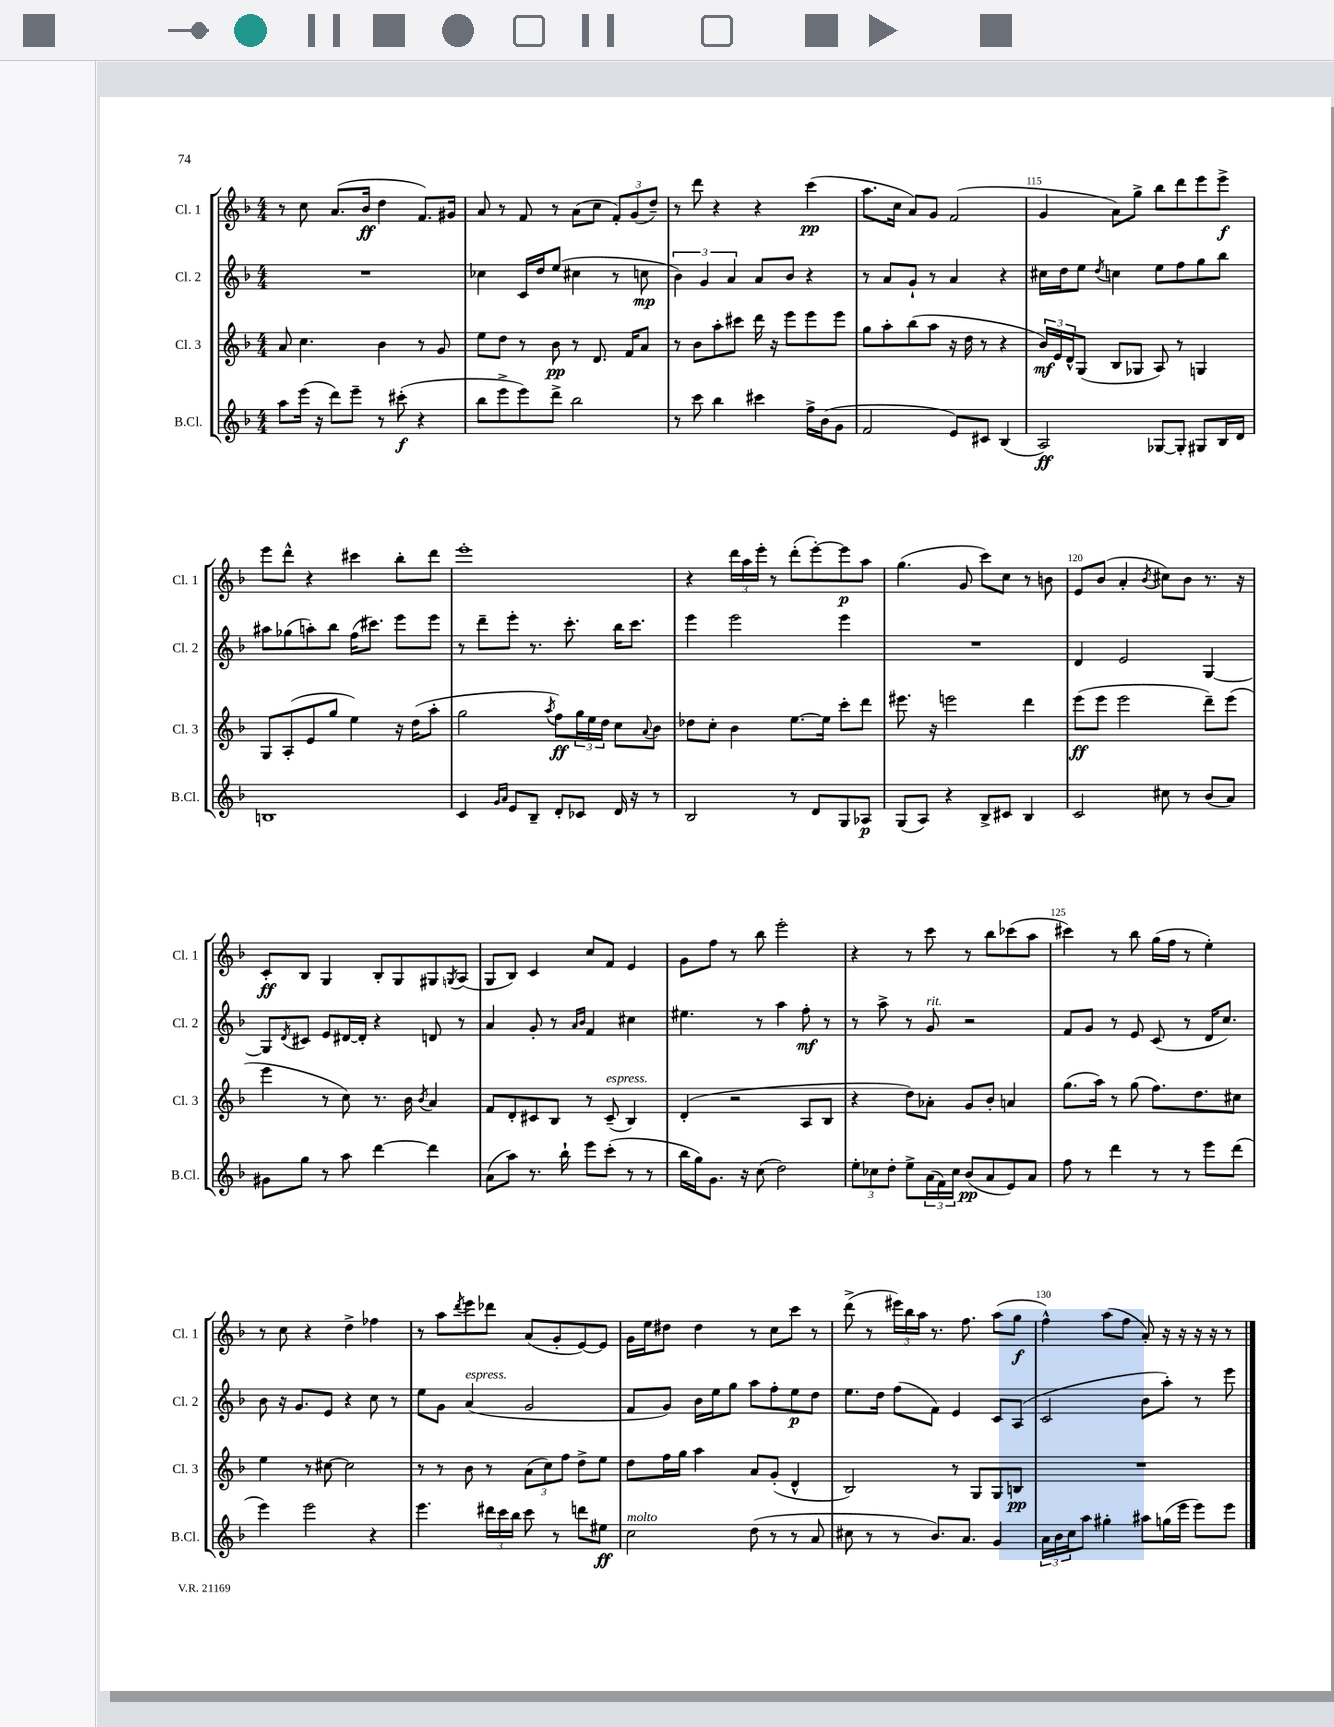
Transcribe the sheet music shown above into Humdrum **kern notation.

**kern	**kern	**kern	**kern
*staff4	*staff3	*staff2	*staff1
*clefG2	*clefG2	*clefG2	*clefG2
*k[b-]	*k[b-]	*k[b-]	*k[b-]
*M4/4	*M4/4	*M4/4	*M4/4
8aa\L	8a/	1r	8r
(16eee\Jk	4.cc\	.	8cc\
16r	.	.	.
8ddd\L)	.	.	(8.a/L
8eee~\J	.	.	.
.	.	.	16b-/Jk
8r	4b-\	.	4dd\
(8ccc#'\	.	.	.
4r	8r	.	8.f/L)
.	8g/	.	.
.	.	.	16g#/Jk
=	=	=	=
8bb-\L	8ee\L	4cc-\	8a/
8eee^\	8dd\J	.	8r
8eee\)	8r	16c/LL	8f/
.	.	16dd/J	.
8ddd^\J	8b-\	(8ee/J	8r
2bb-\	8r	4cc#\	(8a\L
.	8.d/	.	8cc\J
.	.	8r	12f'/L)
.	16f/LK	.	.
.	.	.	(12g/
.	8a/J	8cc\	.
.	.	.	12dd~/J)
=	=	=	=
8r	8r	6b-\)	8r
8ccc\	8b-\L	.	8ddd\
.	.	6g/	.
4bb-\	8aa'\	.	4r
.	.	6a/	.
.	8ccc#\J	.	.
4ccc#\	16ddd\	8a/L	4r
.	16r	.	.
.	8eee\L	8b-/J	.
16ff^\LL	8eee\	4r	(4ccc\
(16b-\J	.	.	.
8g\J	8eee\J	.	.
=	=	=	=
2f/	8gg\L	8r	8.aa\L
.	8aa'\	8a/L	.
.	.	.	16cc\Jk
.	(8bb-\	8g`/J	8a/L)
.	8aa\J	8r	8g/J
8e/L)	16r	4a/	(2f/
.	16dd\	.	.
8c#/J	8r	.	.
(4B-/	4r	4r	.
=	=	=	=
2A/)	24b-/LL)	16cc#\LL	4g/
.	24e/	.	.
.	.	16dd\J	.
.	24d^^/J	.	.
.	(8G/J	8ee\J	.
.	.	8qdd/	.
.	8B-/L	4cc\	8a\L)
.	8G-/J	.	8gg^\J
[8G-/L	8A/)	8ee\L	8bb-\L
8G-'/]J	8r	8ff\	8ddd\
8G#/L	4G/	8gg\	8eee\
16B-/L	.	8bb-\J	8eee^\J
16d/JJ	.	.	.
=	=	=	=
1B	8G/L	8aa#\L	8eee\L
.	(8A'/	(8gg-\	8ddd^^\J
.	8e/	8aa'\)	4r
.	8gg/J	8bb-\J	.
.	4ee\)	(16ff\LK	4ccc#\
.	.	8.ccc#\J)	.
.	16r	8eee\L	8bb-'\L
.	(16dd\LK	.	.
.	8aa'\J	8eee\J	8ddd\J
=	=	=	=
4c/	2gg\	8r	1eee'
.	.	8ddd~\L	.
16qqg/LL	.	.	.
16qqa/JJ	.	.	.
8e/L	.	8eee'\J	.
8B-~/J	.	8.r	.
.	8qaa/	.	.
8d'/L	8ff\L)	.	.
.	.	8.ccc'\	.
8c-/J	24gg\L	.	.
.	24ee\	.	.
.	24dd\JJ	.	.
16d/	8cc\L	16bb-\LK	.
16r	.	8.ccc\J	.
.	8qqa/	.	.
8r	8b-\J	.	.
=	=	=	=
2B-/	8dd-\L	4eee\	4r
.	8cc'\J	.	.
.	4b-\	2eee\	24ddd\LL
.	.	.	24aa\
.	.	.	24eee'\JJ
.	.	.	8r
8r	[8.ee\L	.	(8ddd'\L
8d/L	.	.	[8eee'\)
.	16ee\]Jk	.	.
8G/	8ccc'\L	4eee\	8eee\]
8A-/J	8ddd\J	.	8aa\J
=	=	=	=
(8G/L	8.eee#\	1r	(4.gg\
8A/J)	.	.	.
.	16r	.	.
4r	2eee\	.	.
.	.	.	8g/
8B-^/L	.	.	8ccc\L)
8c#/J	.	.	8cc\J
4B-/	4ddd\	.	8r
.	.	.	8b\
=	=	=	=
2c/	(8eee\L	4d/	8e/L
.	8eee\J	.	(8b-/J
.	2eee\	2e/	4a'/
.	.	.	8qb-/
8cc#\	.	.	8cc#\L)
8r	.	.	8b-\J
(8b-/L	8ddd~\L)	[4G/	8.r
8a/J)	(8eee\J	.	.
.	.	.	16r
=	=	=	=
8g#\L	4eee\	8G/]L	8c'/L
.	.	8qd/	.
8gg\J	.	8c#/J	8B-/J
8r	8r	8e/L	4G/
8aa\	8cc\)	[16d#/L	.
.	.	16d#'/]JJ	.
[4ddd\	8.r	4r	8B-'/L
.	.	.	8G/
.	16b-\	.	.
.	8qb-/	.	.
4ddd\]	4a/	8d/	8G#/
.	.	.	8qG/
.	.	8r	(8A/J
=	=	=	=
(8a\L	8f/L	4a/	8G/L
8aa\J)	8d'/	.	8B-/J)
8.r	8c#/	8g'/	4c/
.	8B-/J	8r	.
16bb-`\	.	.	.
.	.	16qqa/LL	.
.	.	16qqb-/JJ	.
8eee\L	8r	4f/	8cc/L
(8ccc'\J	(8c#~/	.	8f/J
8r	4B-/)	4cc#\	4e/
8r	.	.	.
=	=	=	=
16bb-\LL	(4d'/	4.ee#\	8g\L
16gg\J)	.	.	.
8.g\J	.	.	8ff\J
.	2r	.	8r
16r	.	.	.
(8cc\	.	8r	8bb-\
2dd\)	.	4aa\	2eee'\
.	8A/L	8ff'\	.
.	8B-/J	8r	.
=	=	=	=
12ee'\L	4r	8r	4r
12cc-\	.	.	.
.	.	8aa^\	.
12dd'\J	.	.	.
8ee^\L	8dd\L)	8r	8r
(24a\L	8a-'\J	8g/	8ccc\
24f\)	.	.	.
24cc-\JJ	.	.	.
(8b-/L	8g/L	2r	8r
8a/	8b-'/J	.	8bb-\L
8e/)	4a/	.	(8ccc-\
8a/J	.	.	8aa\J
=	=	=	=
8ff\	(8.gg\L	8f/L	4ccc#\)
8r	.	8g/J	.
.	16aa\Jk)	.	.
4ddd\	8r	8r	8r
.	(8gg\	8e/	8bb-\
8r	8.ff\L)	(8c/	(16gg\LL
.	.	.	16ff\JJ
8r	.	8r	8r
.	8.dd\	.	.
8eee\L	.	16d/LK	4ee'\)
.	.	8.cc/J)	.
(8ddd\J	8cc#\J	.	.
=	=	=	=
4eee\)	4ee\	8b-\	8r
.	.	16r	8cc\
.	.	8.g/L	.
2eee\	8r	.	4r
.	[8cc#\	8e/J	.
.	2cc#\]	4r	4dd^\
4r	.	8cc\	4ff-\
.	.	8r	.
=	=	=	=
4.eee\	8r	8ee\L	8r
.	8r	8g\J	8aa\L
.	.	.	8qddd/
.	8b-\	(4a/	8eee\
24ddd#\LL	8r	.	8ddd-\J
24ccc\	.	.	.
24bb-\JJ	.	.	.
8ccc\	(12a\L	2g/	(8a/L
.	12cc\)	.	.
8r	.	.	8g'/
.	12ff\J	.	.
8ddd\L	8dd^\L	.	[8e/)
8ee#\J	8ee\J	.	8e/]J
=	=	=	=
2cc\	8dd\L	8f/L	16g\LL
.	.	.	16ee\J
.	16ff\L	8g/J)	8dd#\J
.	16gg\JJ	.	.
.	4aa\	16b-\LL	4dd#\
.	.	16ee\J	.
.	.	8gg\J	.
(8dd\	8a/L	8aa\L	8r
8r	(8g'/J	8ff'\	8cc\L
8r	4d^^/	8ee\	8ccc\J
8a/	.	8dd\J	8r
=	=	=	=
8cc#\	2B-/)	8.ee\L	(8ddd^\
8r	.	.	8r
.	.	16dd\Jk	.
8r	.	(8ff\L	24eee#\LL)
.	.	.	24bb-\
.	.	.	24aa\JJ
8.b-/L)	.	8f\J)	8.r
.	8r	4e/	.
8.a/J	.	.	8.ff\
.	8G/L	.	.
4g/	8G/	8c/L	(8aa\L
.	8B/J	(8A/J	8gg\J
=	=	=	=
24a\LL	1r	2c/	4ff^^\)
24b-\	.	.	.
24cc\J	.	.	.
8aa\J	.	.	.
4gg#'\	.	.	(8aa\L
.	.	.	8ff\J
8aa#\L	.	8b-\L	8a'/)
(16gg\L	.	8aa'\J)	16r
16eee\JJ	.	.	16r
8eee\L)	.	8r	16r
.	.	.	16r
8eee\J	.	8eee\	8r
==	==	==	==
*-	*-	*-	*-
